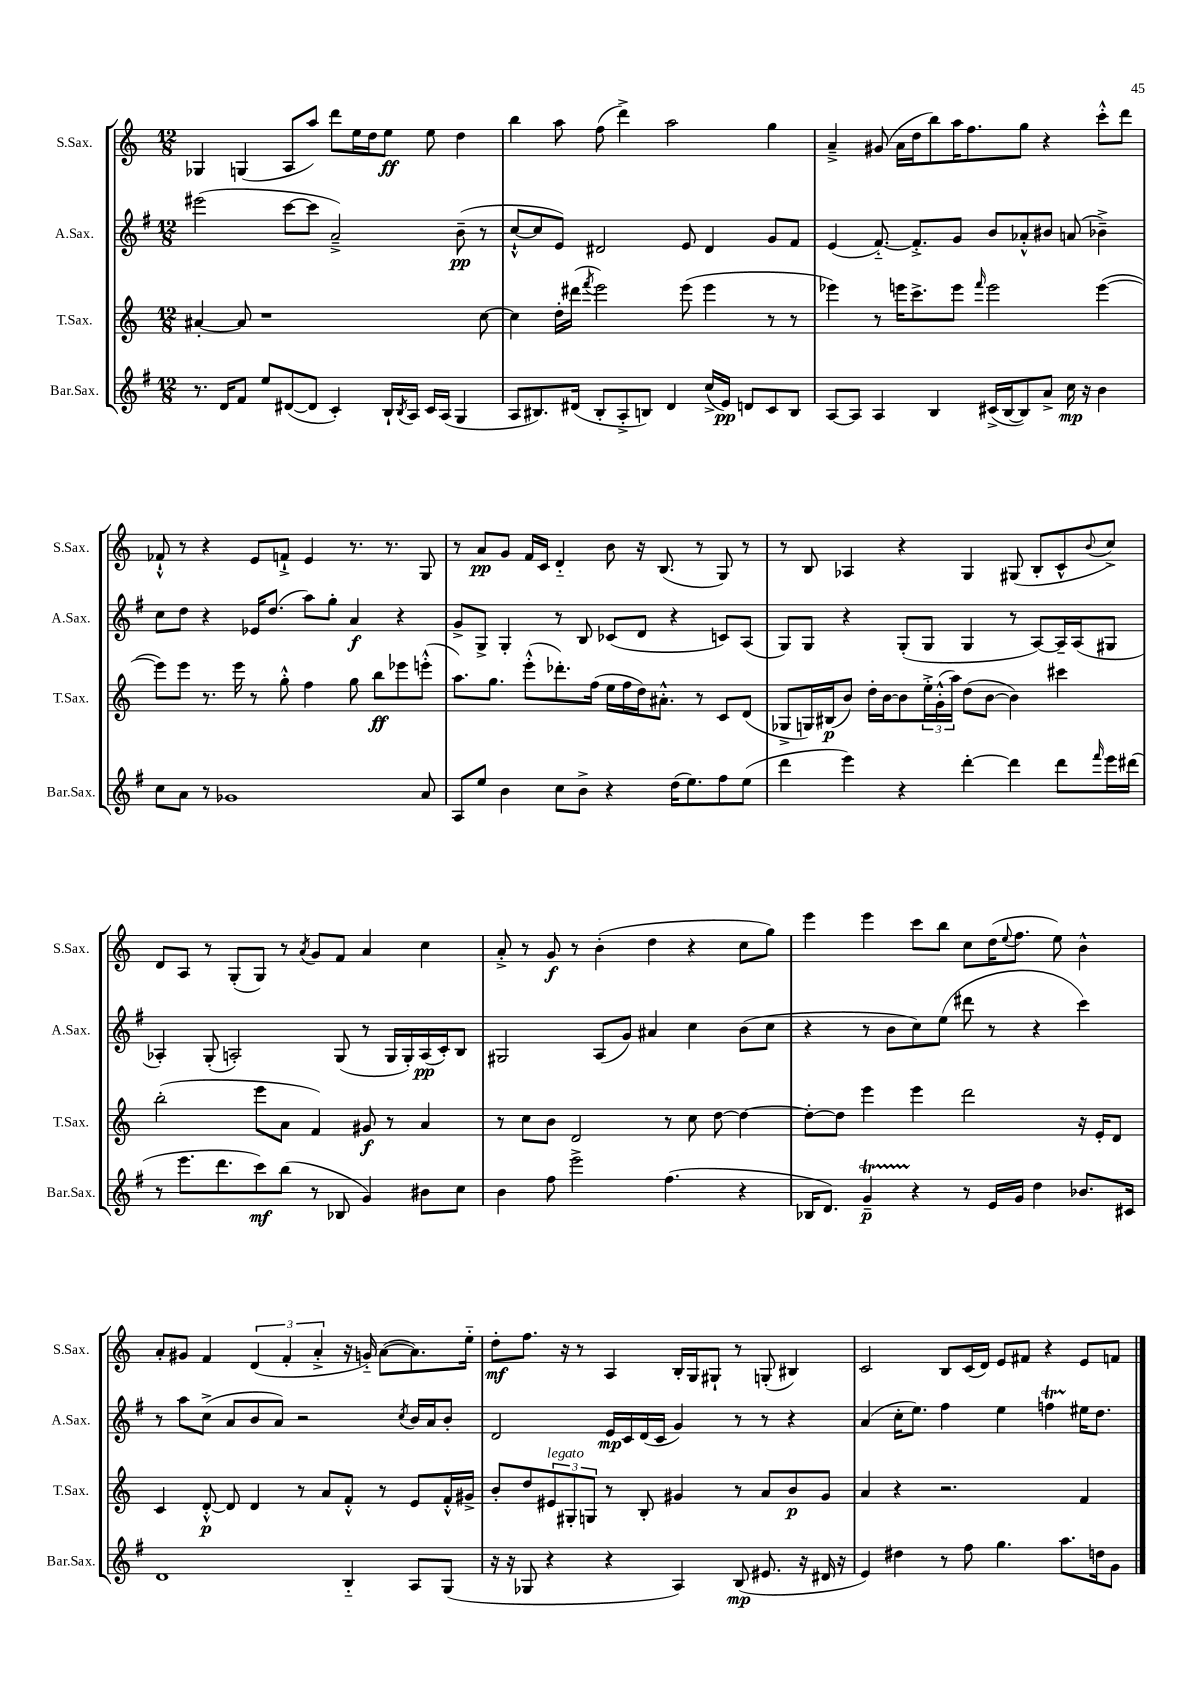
<<
\new StaffGroup <<
\new Staff = "s0" \with { instrumentName = "S.Sax." shortInstrumentName = "S.Sax." } {
    \clef treble \key c \major \numericTimeSignature \time 12/8
    ges4 g4( a8 a''8) d'''8 e''16 d''16 e''8\ff e''8 d''4 |
    b''4 a''8 f''8( d'''4->) a''2 g''4 |
    a'4---> gis'8( a'16 d''16 b''8) a''16 f''8. g''8 r4 c'''8-.-^ d'''8 |
    fes'8-!-^ r8 r4 e'8 f'8-!-> e'4 r8. r8. g8 |
    r8 a'8\pp g'8 f'16 c'16 d'4-_ b'8 r16 b8.( r8 g8) r8 |
    r8 b8 aes4 r4 g4 gis8( b8-. c'8-^ \appoggiatura { b'8 } c''8->) |
    d'8 a8 r8 g8-.( g8) r8 \acciaccatura { a'8 } g'8 f'8 a'4 c''4 |
    a'8-.-> r8 g'8\f r8 b'4-.( d''4 r4 c''8 g''8) |
    e'''4 e'''4 c'''8 b''8 c''8 d''16( \appoggiatura { e''8 } f''8. e''8) b'4-^ |
    a'8-. gis'8 f'4 \tuplet 3/2 { d'4( f'4-. a'4-.-> } r16 g'16-_) a'8~( a'8.) e''16-_ |
    d''8-.\mf f''8. r16 r8 a4 b16-. g16 gis8-! r8 g8-.( bis4) |
    c'2 b8 c'16( d'16) e'8 fis'8 r4 e'8 f'8 \bar "|." |
}
\new Staff = "s1" \with { instrumentName = "A.Sax." shortInstrumentName = "A.Sax." } {
    \clef treble \key g \major \numericTimeSignature \time 12/8
    eis'''2( c'''8~ c'''8 a'2--->) b'8--\pp( r8 |
    c''8~-!-^ c''8 e'8) dis'2 e'8 dis'4 g'8 fis'8 |
    e'4( fis'8.~-_) fis'8.-.-> g'8 b'8 aes'8-.-^ bis'8 a'8( bes'4--->) |
    c''8 d''8 r4 ees'16 d''8.( a''8) g''8-. a'4\f r4 |
    g'8-> g8-> g4-. r8 b8 ces'8( d'8 r4 c'8) a8( |
    g8) g8 r4 g8-.( g8 g4 r8 a8~) a16-- a16( gis8 |
    aes4-.) g8-.( a2-.) g8( r8 g16 g16-.) a16\pp( c'16-.) b8 |
    gis2 a8( g'8) ais'4 c''4 b'8( c''8 |
    r4 r8 b'8 c''8) e''8( dis'''8 r8 r4 c'''4) |
    r8 a''8 c''8->( a'8 b'8 a'8) r2 \acciaccatura { c''8 } b'16 a'16 b'8-. |
    d'2 e'16\mp c'16 d'16( c'16 g'4) r8 r8 r4 |
    a'4( c''16-. e''8.) fis''4 e''4 f''4\startTrillSpan eis''16\stopTrillSpan d''8. \bar "|." |
}
\new Staff = "s2" \with { instrumentName = "T.Sax." shortInstrumentName = "T.Sax." } {
    \clef treble \key c \major \numericTimeSignature \time 12/8
    ais'4~-. ais'8 r1 c''8~ |
    c''4 d''16-. dis'''16( \acciaccatura { f'''8 } e'''2) e'''8( e'''4 r8 r8 |
    ees'''4) r8 e'''16 c'''8.-> e'''8 \grace { f'''16 } e'''2 e'''4~( |
    e'''8) e'''8 r8. e'''16 r8 g''8-.-^ f''4 g''8 b''8\ff ees'''8 e'''8-.-^( |
    a''8.) g''8. e'''8-.-^( des'''8.-.) f''16( e''16 f''16 d''16) ais'8.-.-^ r8 c'8 d'8( |
    ges8-> g16) bis16\p( b'8) d''16-. b'16~ b'8 \tuplet 3/2 { e''16-.-> g'16-.-^( a''16) } d''8( b'8~ b'4) cis'''4 |
    b''2-.( e'''8 a'8 f'4) gis'8\f r8 a'4 |
    r8 c''8 b'8 d'2 r8 c''8 d''8~ d''4~ |
    d''8~-. d''8 e'''4 e'''4 d'''2 r16 e'16-. d'8 |
    c'4 d'8~-.-^\p d'8 d'4 r8 a'8 f'8-.-^ r8 e'8 f'16-.-^ gis'16-> |
    b'8-. d''8 \tuplet 3/2 { eis'8^\markup { \italic "legato" } gis8-. g8 } r8 b8-. gis'4 r8 a'8 b'8\p gis'8 |
    a'4 r4 r2. f'4 \bar "|." |
}
\new Staff = "s3" \with { instrumentName = "Bar.Sax." shortInstrumentName = "Bar.Sax." } {
    \clef treble \key g \major \numericTimeSignature \time 12/8
    r8. d'16 fis'8 e''8 dis'8~( dis'8 c'4-.) b16-! \acciaccatura { b8 } a16 c'16 a16( g4 |
    a8 bis8.) dis'16( bis8-. a8-.-> b8) dis'4 c''16->( e'16\pp) d'8 c'8 b8 |
    a8~ a8 a4 b4 cis'16->( b16~ b8) a'8-> c''16\mp r16 b'4 |
    c''8 a'8 r8 ges'1 a'8 |
    a8 e''8 b'4 c''8 b'8-> r4 d''16( e''8.) fis''8 e''8( |
    d'''4 e'''4) r4 d'''4~-. d'''4 d'''8 \grace { fis'''16 } e'''16 dis'''16( |
    r8 e'''8. d'''8. c'''8\mf) b''8( r8 bes8 g'4) bis'8 c''8 |
    b'4 fis''8 e'''2-> fis''4.( r4 |
    bes16 d'8.) g'4--\startTrillSpan\p r4\stopTrillSpan r8 e'16 g'16 d''4 bes'8. cis'16 |
    d'1 b4-_ a8 g8( |
    r16 r16 ges8 r4 r4 a4) b8\mp( eis'8. r16 dis'16 r16 |
    e'4) dis''4 r8 fis''8 g''4. a''8. d''16 g'8 \bar "|." |
}
>>
>>
\layout { \context { \Score \remove "Bar_number_engraver" } }
